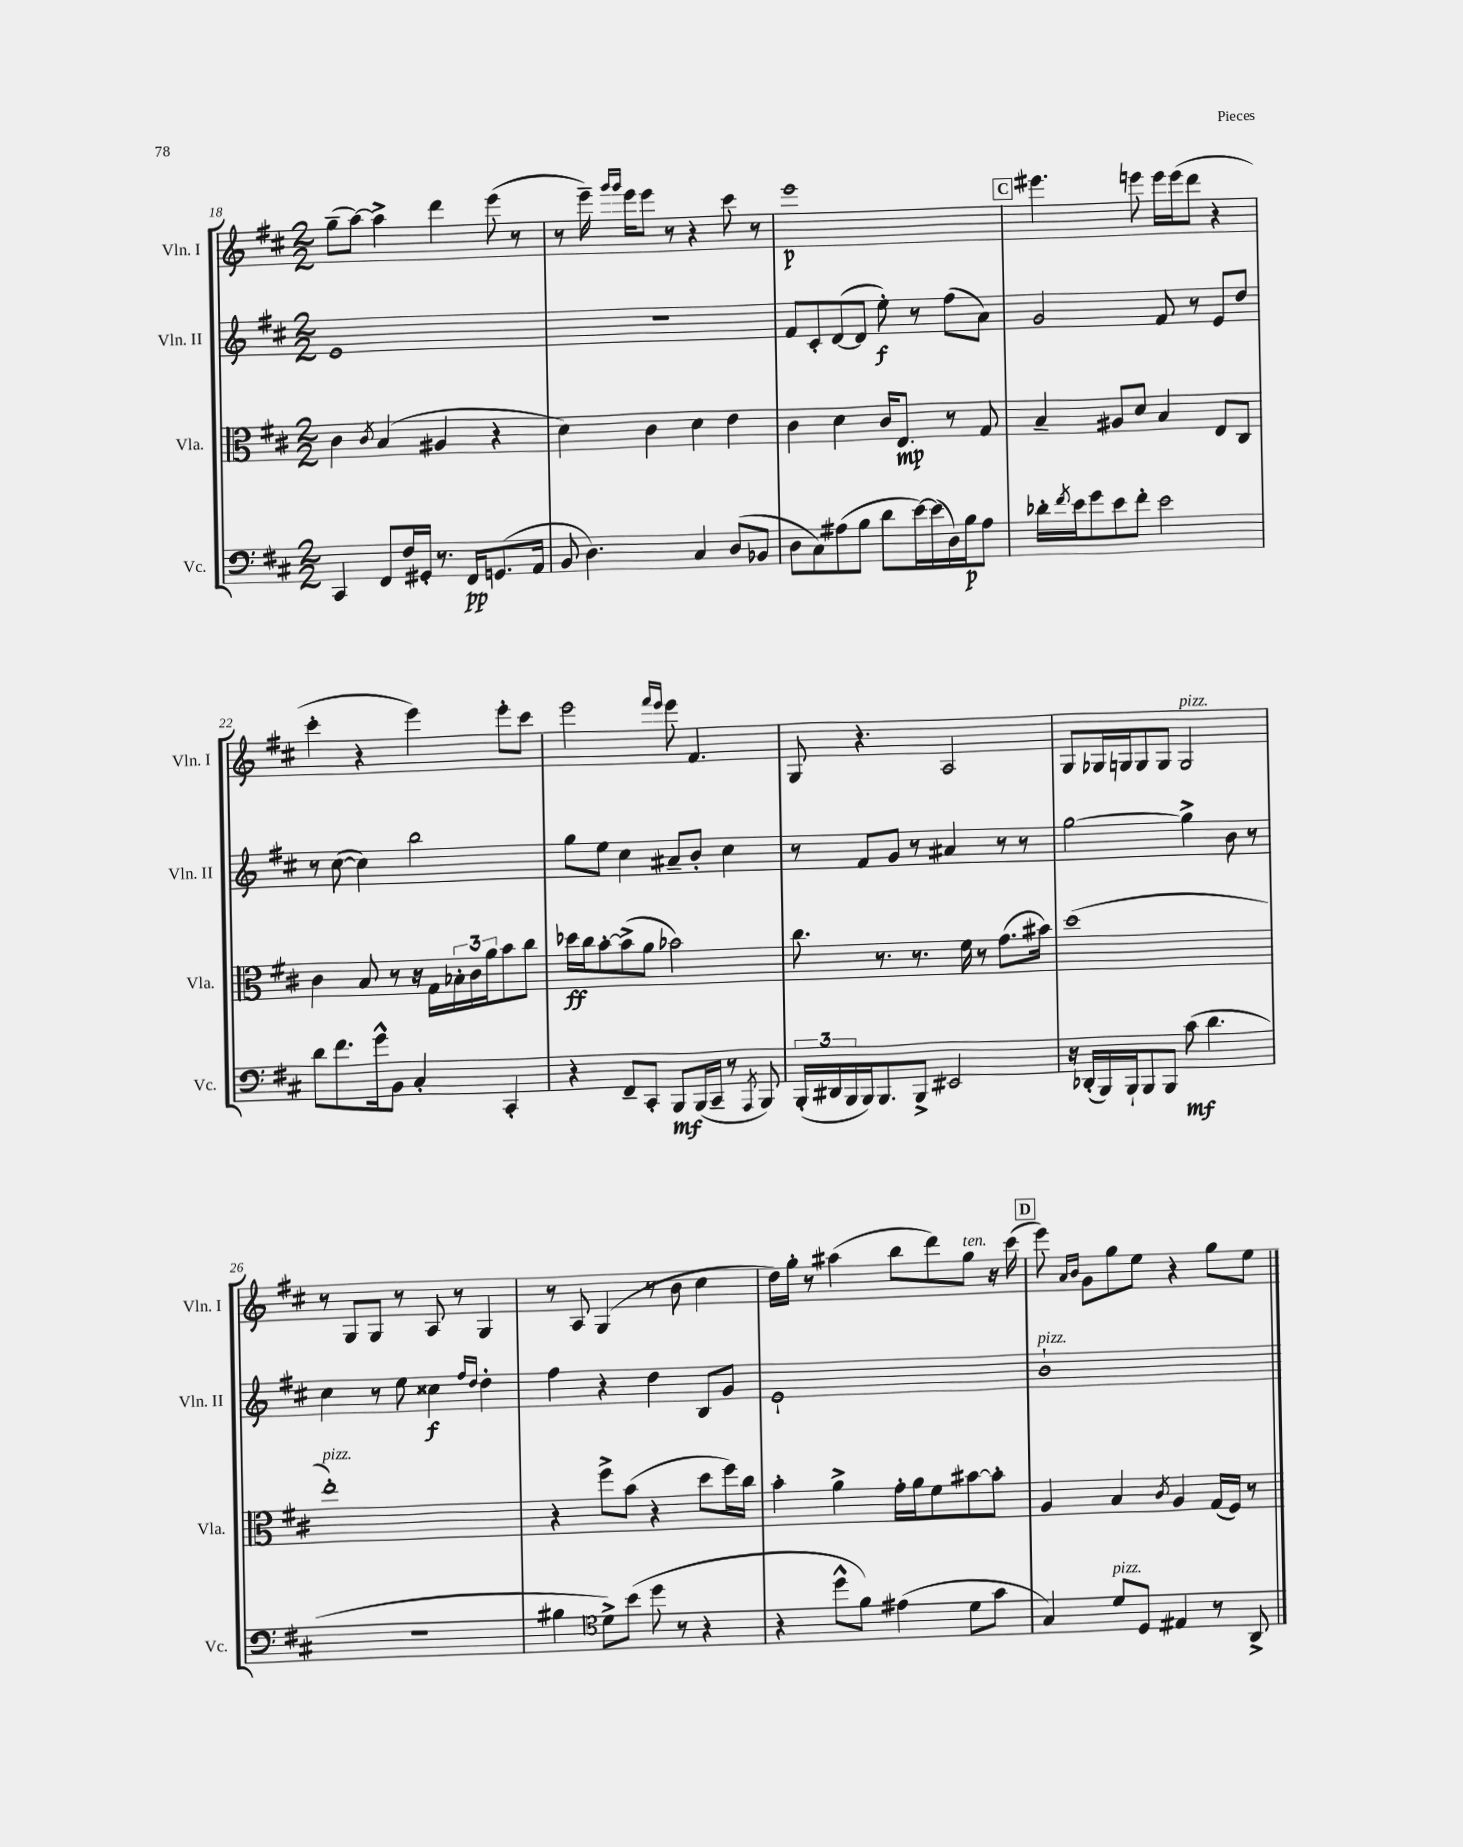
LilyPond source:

<<
\new StaffGroup <<
\new Staff = "s0" \with { instrumentName = "Vln. I" shortInstrumentName = "Vln. I" } {
    \clef treble \key d \major \numericTimeSignature \time 2/2
    g''8--( a''8~) a''4-> d'''4 e'''8( r8 |
    r8 e'''16--) \grace { g'''16 g'''16 } e'''16 e'''8 r8 r4 cis'''8 r8 |
    e'''1\p |
    \mark \markup { \box "C" } eis'''4. e'''8 e'''16 e'''16( d'''8 r4 |
    cis'''4-. r4 e'''4) e'''8-. cis'''8 |
    e'''2 \grace { fis'''16 e'''16 } e'''8 fis'4. |
    g8 r4. a2 |
    g8 ges16 g16 g8 g8 g2^\markup { \italic "pizz." } |
    r8 g8 g8 r8 a8 r8 g4 |
    r8 a8 g4( r8 b'8 cis''4 |
    d''16) g''16-. r8 ais''4( b''8 d'''8) g''8^\markup { \italic "ten." } r16 cis'''16( |
    \mark \markup { \box "D" } e'''8) \grace { a'16 b'16 } g'8 g''8 e''8 r4 g''8 e''8 \bar "|." |
}
\new Staff = "s1" \with { instrumentName = "Vln. II" shortInstrumentName = "Vln. II" } {
    \clef treble \key d \major \numericTimeSignature \time 2/2
    e'1 |
    R1 |
    fis'8 cis'8-. d'8~( d'8 e''8-.\f) r8 fis''8( a'8) |
    \mark \markup { \box "C" } g'2 fis'8 r8 e'8 d''8 |
    r8 cis''8~( cis''4) b''2 |
    g''8 e''8 cis''4 ais'8-- b'8-. cis''4 |
    r8 fis'8 g'8 r8 ais'4 r8 r8 |
    g''2~ g''4-> b'8 r8 |
    cis''4 r8 e''8 cisis''4\f \grace { fis''16 d''16 } d''4-. |
    fis''4 r4 d''4 b8 g'8 |
    e'1-! |
    \mark \markup { \box "D" } b'1-!^\markup { \italic "pizz." } \bar "|." |
}
\new Staff = "s2" \with { instrumentName = "Vla." shortInstrumentName = "Vla." } {
    \clef alto \key d \major \numericTimeSignature \time 2/2
    cis'4 \acciaccatura { cis'8 } b4( ais4 r4 |
    d'4) cis'4 d'4 e'4 |
    cis'4 d'4 cis'16 e8.\mp r8 g8 |
    \mark \markup { \box "C" } b4-- ais8 d'8 b4 e8 cis8 |
    cis'4 b8 r8 r16 g16 \tuplet 3/2 { bes16-. cis'16 a'16 } b'8 cis''8 |
    des''16\ff cis''16 b'8~-. b'8->( a'8 bes'2) |
    cis''8. r8. r8. fis'16 r8 g'8.( bis'16) |
    d''1( |
    e''1-.^\markup { \italic "pizz." }) |
    r4 fis''8-> b'8( r4 d''8 fis''16) cis''16 |
    b'4-. a'4-> g'16-. a'16 fis'8 bis'8~ bis'8-. |
    \mark \markup { \box "D" } a4 b4 \acciaccatura { cis'8 } a4 g16( fis16) r8 \bar "|." |
}
\new Staff = "s3" \with { instrumentName = "Vc." shortInstrumentName = "Vc." } {
    \clef bass \key d \major \numericTimeSignature \time 2/2
    cis,4 fis,8 fis16 gis,16-. r8. fis,16\pp g,8.( a,16 |
    b,8 d4.) cis4 d8( bes,8 |
    d8 cis8) ais8( b8 d'8 e'16~) e'16( d16) b16\p ais8 |
    \mark \markup { \box "C" } des'16-. \acciaccatura { fis'8 } e'16 g'8 e'8 fis'8-. e'2 |
    d'8 fis'8. g'16-^ b,8 cis4-. cis,4-. |
    r4 fis,8-- cis,8-. b,,8\mf b,,16( cis,16-- r8 \acciaccatura { a,,8 } b,,8) |
    \tuplet 3/2 { b,,16-.( dis,16 b,,16 } b,,16) b,,8. b,,8-> eis,2 |
    r16 des,16-.( b,,16) b,,16-! b,,8 b,,8 cis'8\mf( d'4. |
    r1 |
    bis4 \clef tenor d'8->) b'8( d''8 r8 r4 |
    r4 d''8-^ fis'8) eis'4( d'8 g'8 |
    \mark \markup { \box "D" } g4) d'8^\markup { \italic "pizz." } d8 eis4 r8 a,8-> \bar "|." |
}
>>
>>
\layout { \context { \Score currentBarNumber = #18 } }
